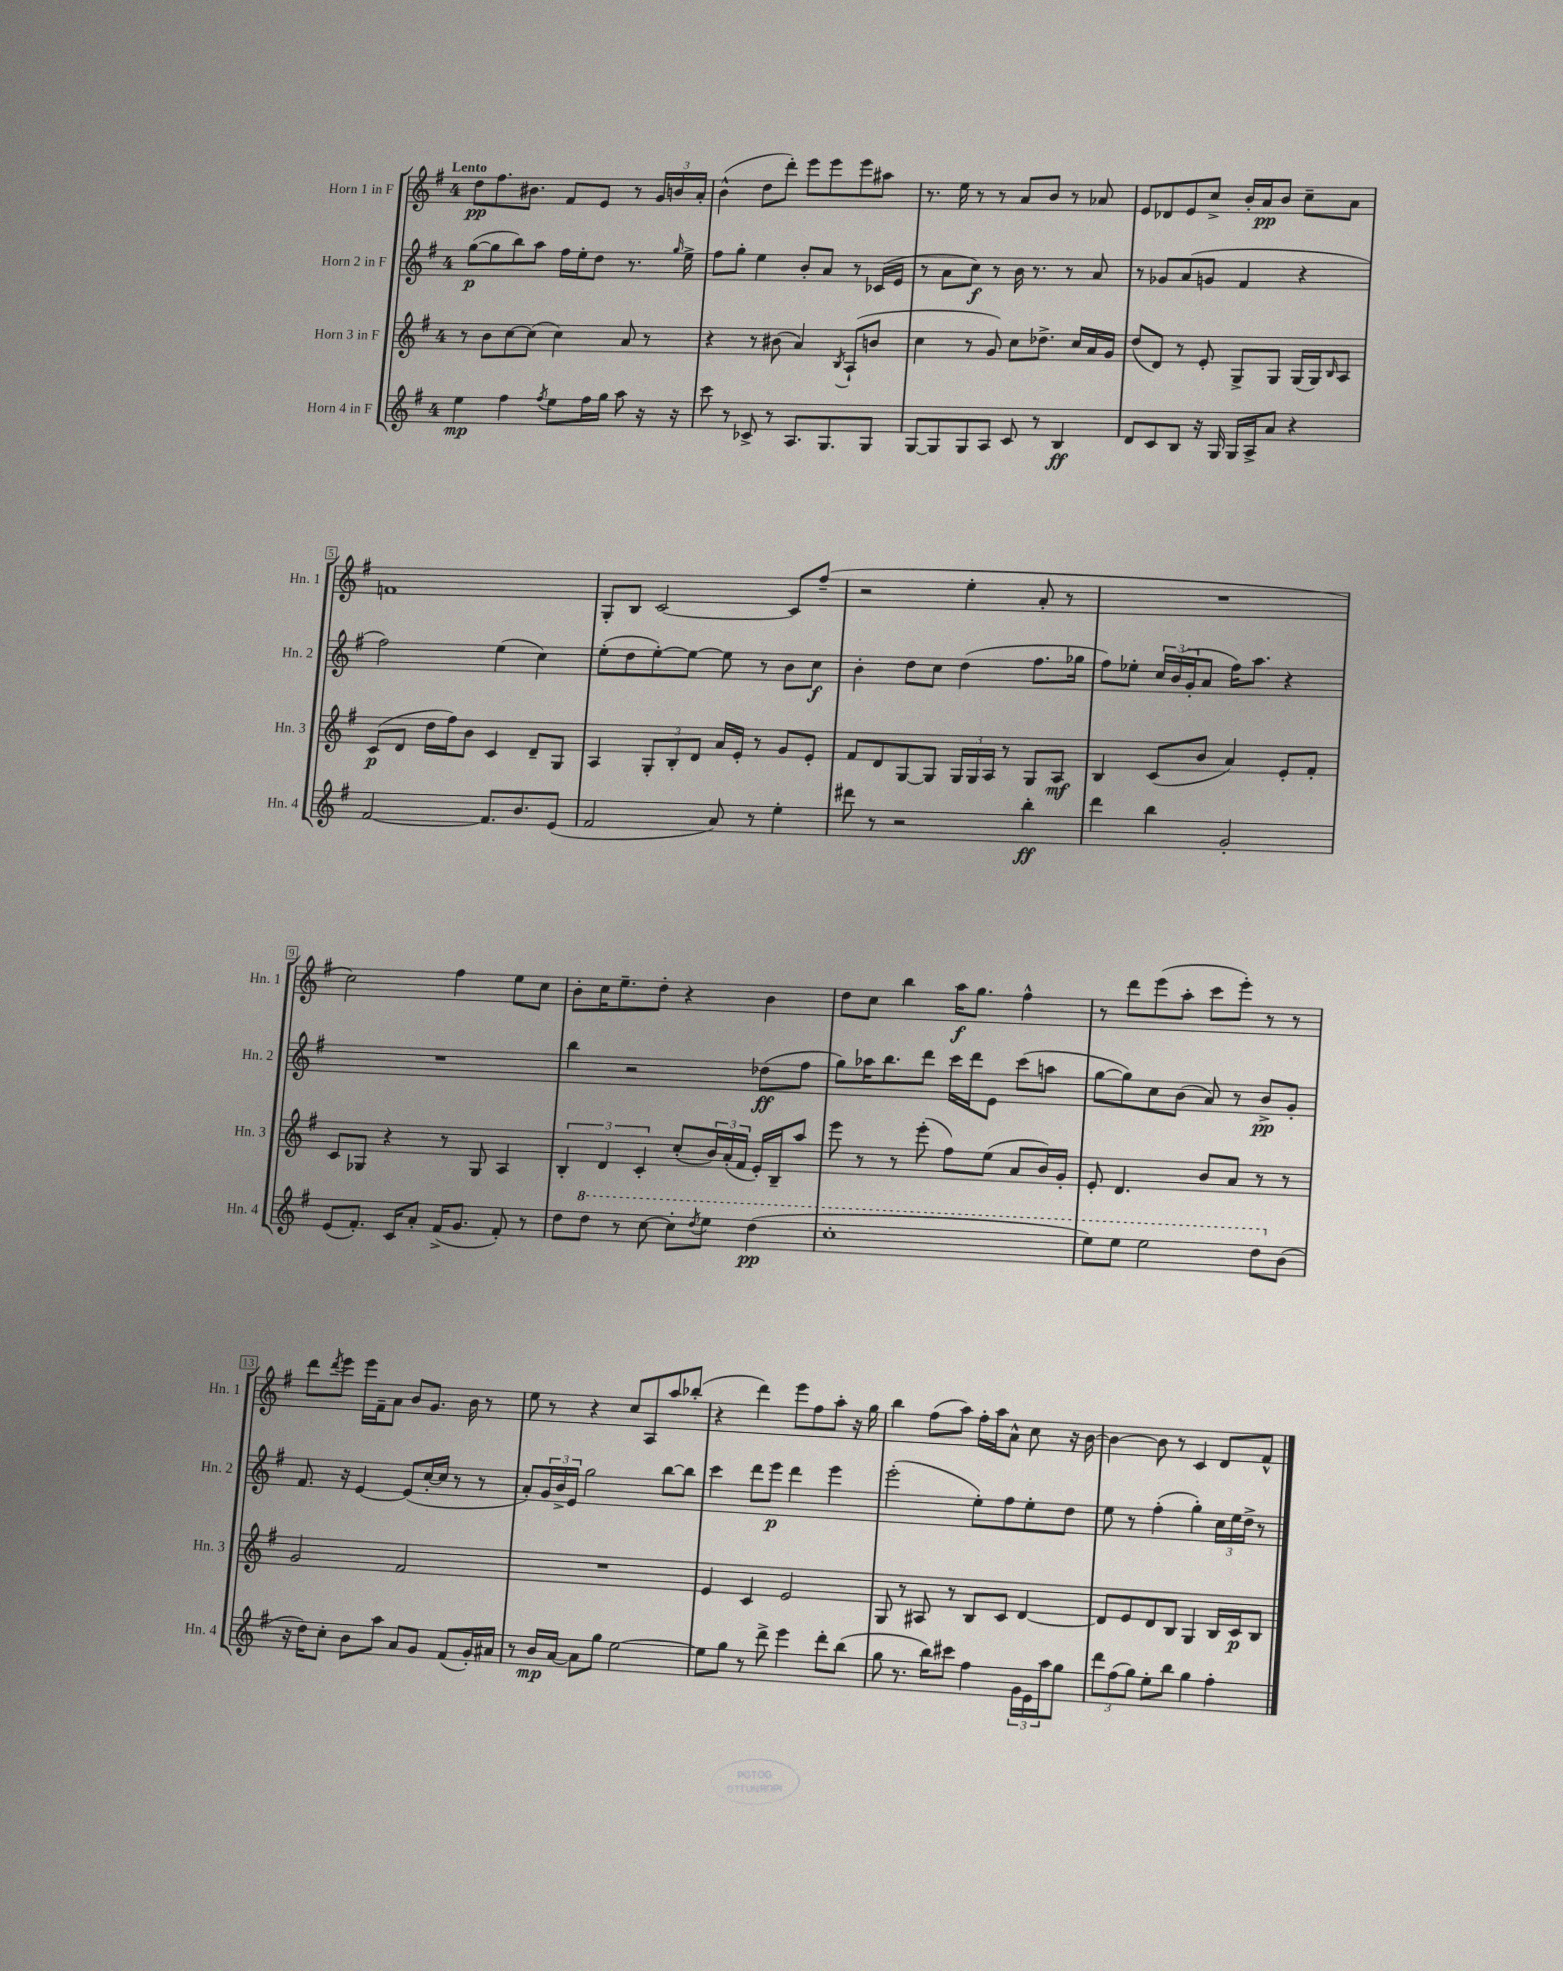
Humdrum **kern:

**kern	**kern	**kern	**kern
*staff4	*staff3	*staff2	*staff1
*clefG2	*clefG2	*clefG2	*clefG2
*k[f#]	*k[f#]	*k[f#]	*k[f#]
*M4/4	*M4/4	*M4/4	*M4/4
4ee\	8r	([8gg\L	8dd\L
.	8b\L	8gg\]	8.ff#\
4ff#\	[8cc\	8bb\)	.
.	.	.	8.b#\J
.	(8cc\]J	8aa\J	.
8qff#/	.	.	.
8ee\L	4cc\)	16ff#\LL	8f#/L
.	.	16ee'\J	.
16ff#\L	.	8dd\J	8e/J
16gg\JJ	.	.	.
8aa\	8a/	8.r	8r
16r	8r	.	24g/LL
.	.	.	24b/
.	.	16qqgg/	.
16r	.	16ee^\	.
.	.	.	24a'/JJ
=	=	=	=
8ccc\	4r	8ff#\L	(4b^^\
8r	.	8gg'\J	.
8c-^/	8r	4ee\	8dd\L
8r	(8b#\	.	8ddd'\J)
8.A/L	4a/)	8b'/L	8eee\L
.	.	8a/J	8eee\
8.G/	.	.	.
.	8qB/	.	.
.	(8A`/L	8r	8eee\
8G/J	8b/J	(16c-/LL	8aa#\J
.	.	16e/JJ	.
=	=	=	=
[8G/L	4cc\	8r	8.r
8G/]	.	8a\L	.
.	.	.	16ee\
8G/	8r	8cc\J)	8r
8A/J	8g/)	8r	8r
8c/	8cc\L	16b\	8a/L
.	.	8.r	.
8r	8.dd-^\J	.	8b/J
4B/	.	8r	8r
.	16cc/LL	.	.
.	16a/	8a/	8a-/
.	16g/JJ	.	.
=	=	=	=
8d/L	(8dd/L	8r	8e/L
8c/	8d/J)	8g-/L	8d-/
8B/J	8r	(8a/	8e/
16r	8e'/	8g/J	8cc^/J
16G/	.	.	.
16G/LL	8G^/L	4f#/	16b'/LL
16A^/J	.	.	16a/J
8a/J	8G/J	.	8b/J
4r	(16G/LL	4r	8cc~\L
.	16G/J)	.	.
.	16qqB/	.	.
.	8A/J	.	8a\J
=	=	=	=
[2f#/	(8c/L	2ff#\)	1f
.	8d/J	.	.
.	16dd\LL	.	.
.	16ff#\J)	.	.
.	8b\J	.	.
8.f#/]L	4c/	(4ee\	.
8.b/	.	.	.
.	8d~/L	4cc\)	.
(8e/J	8G/J	.	.
=	=	=	=
2f#/	4A/	(8ee'\L	8G'/L
.	.	8dd\	8B/J
.	12G'/L	[8ee'\)	[2c/
.	12B'/	.	.
.	.	8ee\_J	.
.	12d/J	.	.
8a/)	16a/LL	8ee\]	.
.	16e'/JJ	.	.
8r	8r	8r	.
4ee'\	8g/L	8b\L	8c/]L
.	8e'/J	8cc\J	(8ff#~/J
=	=	=	=
8ddd#\	8f#/L	4b'\	2r
8r	8d/	.	.
2r	[8G/	8dd\L	.
.	8G/]J	8cc\J	.
.	24G/LL	(4dd\	4ee'\
.	24G/	.	.
.	24A/JJ	.	.
.	8r	.	.
4bb'\	8G/L	8.ff#\L	8a'/
.	8A/J	.	8r
.	.	16gg-\Jk	.
=	=	=	=
4ddd\	4B/	8ff#\L)	1r
.	.	8ee-'\J	.
4bb\	(8c/L	24cc/LL	.
.	.	(24b/	.
.	.	24g'/J	.
.	8b/J	8a/J	.
2g'/	4a/)	16ff#\LK)	.
.	.	8.aa\J	.
.	8e'/L	4r	.
.	8f#'/J	.	.
=	=	=	=
(8e/L	8c/L	1r	2cc\)
8.f#'/J)	8G-/J	.	.
.	4r	.	.
16c/LK	.	.	.
8a'/J	.	.	.
(16f#^/LK	8r	.	4ff#\
8.g/J	.	.	.
.	8G-/	.	.
8f#'/)	4A/	.	8ee\L
8r	.	.	8cc\J
=	=	=	=
8dd\L	6B'/	4bb\	8b'\L
8ddd\J	.	.	16cc\K
.	6d/	.	.
.	.	.	8.ee~\
8r	.	2r	.
.	6c'/	.	.
[8ccc\	.	.	8dd'\J
8ccc'\]L	(8cc'/L	.	4r
8qddd/	.	.	.
8eee\J	24b/L)	.	.
.	(24a'/	.	.
.	24f#/JJ	.	.
(4ddd\	16e'/LL)	(8dd-\L	4b\
.	16B~/J	.	.
.	8aa/J	8ff#\J	.
=	=	=	=
1ccc'	8eee\	8gg\L)	8dd\L
.	8r	16aa-\K	8cc\J
.	.	8.bb\	.
.	8r	.	4bb\
.	(8eee'\	8ddd\J	.
.	8ff#\L)	16ccc\LL	16aa\LK
.	.	16ddd\J	8.gg\J
.	(8ee\J	8e\J	.
.	8a/L	(8ccc\L	4ff#^^\
.	16b/L)	8aa\J	.
.	16g'/JJ	.	.
=	=	=	=
8eee\L)	8e'/	[8gg\L	8r
8eee\J	4.d/	8gg\])	8ddd\L
2eee\	.	8cc\	(8eee\
.	.	(8b\J	8aa'\J
.	8b/L	8a/)	8ccc\L
.	8a/J	8r	8eee'\J)
8ddd\L	8r	8b^/L	8r
(8b\J	8r	8g'/J	8r
=	=	=	=
16r	2g/	8.f#/	8ddd\L
16dd\LK)	.	.	.
.	.	.	8qddd/
8cc'\J	.	.	8eee\J
.	.	16r	.
8b\L	.	[4e/	16eee\LL
.	.	.	16f#~\J
8aa\J	.	.	8a\J
8a/L	2f#/	(8e/]L	8b/L
8g/J	.	[16cc'/L	8.g/J
.	.	16cc/]JJ	.
(8f#/L	.	8r	.
.	.	.	16b\
16g'/L)	.	8r	8r
16a#/JJ	.	.	.
=	=	=	=
8r	1r	8a'/L)	8ee\
16b/LL	.	24g/L	8r
.	.	24b^/	.
[16a/JJ	.	.	.
.	.	24e/JJ	.
8a\]L	.	2gg\	4r
8gg\J	.	.	.
[2ee\	.	.	8cc/L
.	.	.	8A/
.	.	[8bb\L	8aa/
.	.	8bb\]J	(8bb-'/J
=	=	=	=
8ee\]L	4e/	4ccc\	4r
8gg\J	.	.	.
8r	4c/	8ddd\L	4ddd\)
8ddd^\	.	8eee\J	.
4eee\	2e/	4ddd\	8eee\L
.	.	.	8ff#\
8ddd'\L	.	4eee\	8aa'\J
(8bb\J	.	.	16r
.	.	.	16gg\
=	=	=	=
8gg\	8G/	(2eee'\	4bb\
8.r	8r	.	.
.	8A#/	.	(8ff#\L
16bb\LK)	.	.	.
8ccc#\J	8r	.	8aa\J)
4ff#\	8B/L	8ee'\L)	16ff#'\LL
.	.	.	16aa\J
.	8c/J	8ff#\	8a^^\J
24g\LL	[4d/	8ee'\	8cc\
24e\	.	.	.
24aa\J	.	.	.
8gg\J	.	8dd\J	16r
.	.	.	[16b\
=	=	=	=
12ddd\L	8d/]L	8ee\	4b\_
(12ff#\	.	.	.
.	8e/	8r	.
12gg\J)	.	.	.
8ee'\L	8d/	(4ff#'\	8b\]
8bb\J	8B/J	.	8r
4gg\	4G/	4gg'\)	4c/
4ff#'\	16B/LL	24cc\LL	8d/L
.	.	24ee\	.
.	16c/J	.	.
.	.	24dd^\JJ	.
.	8B/J	8r	8f#^^/J
==	==	==	==
*-	*-	*-	*-
